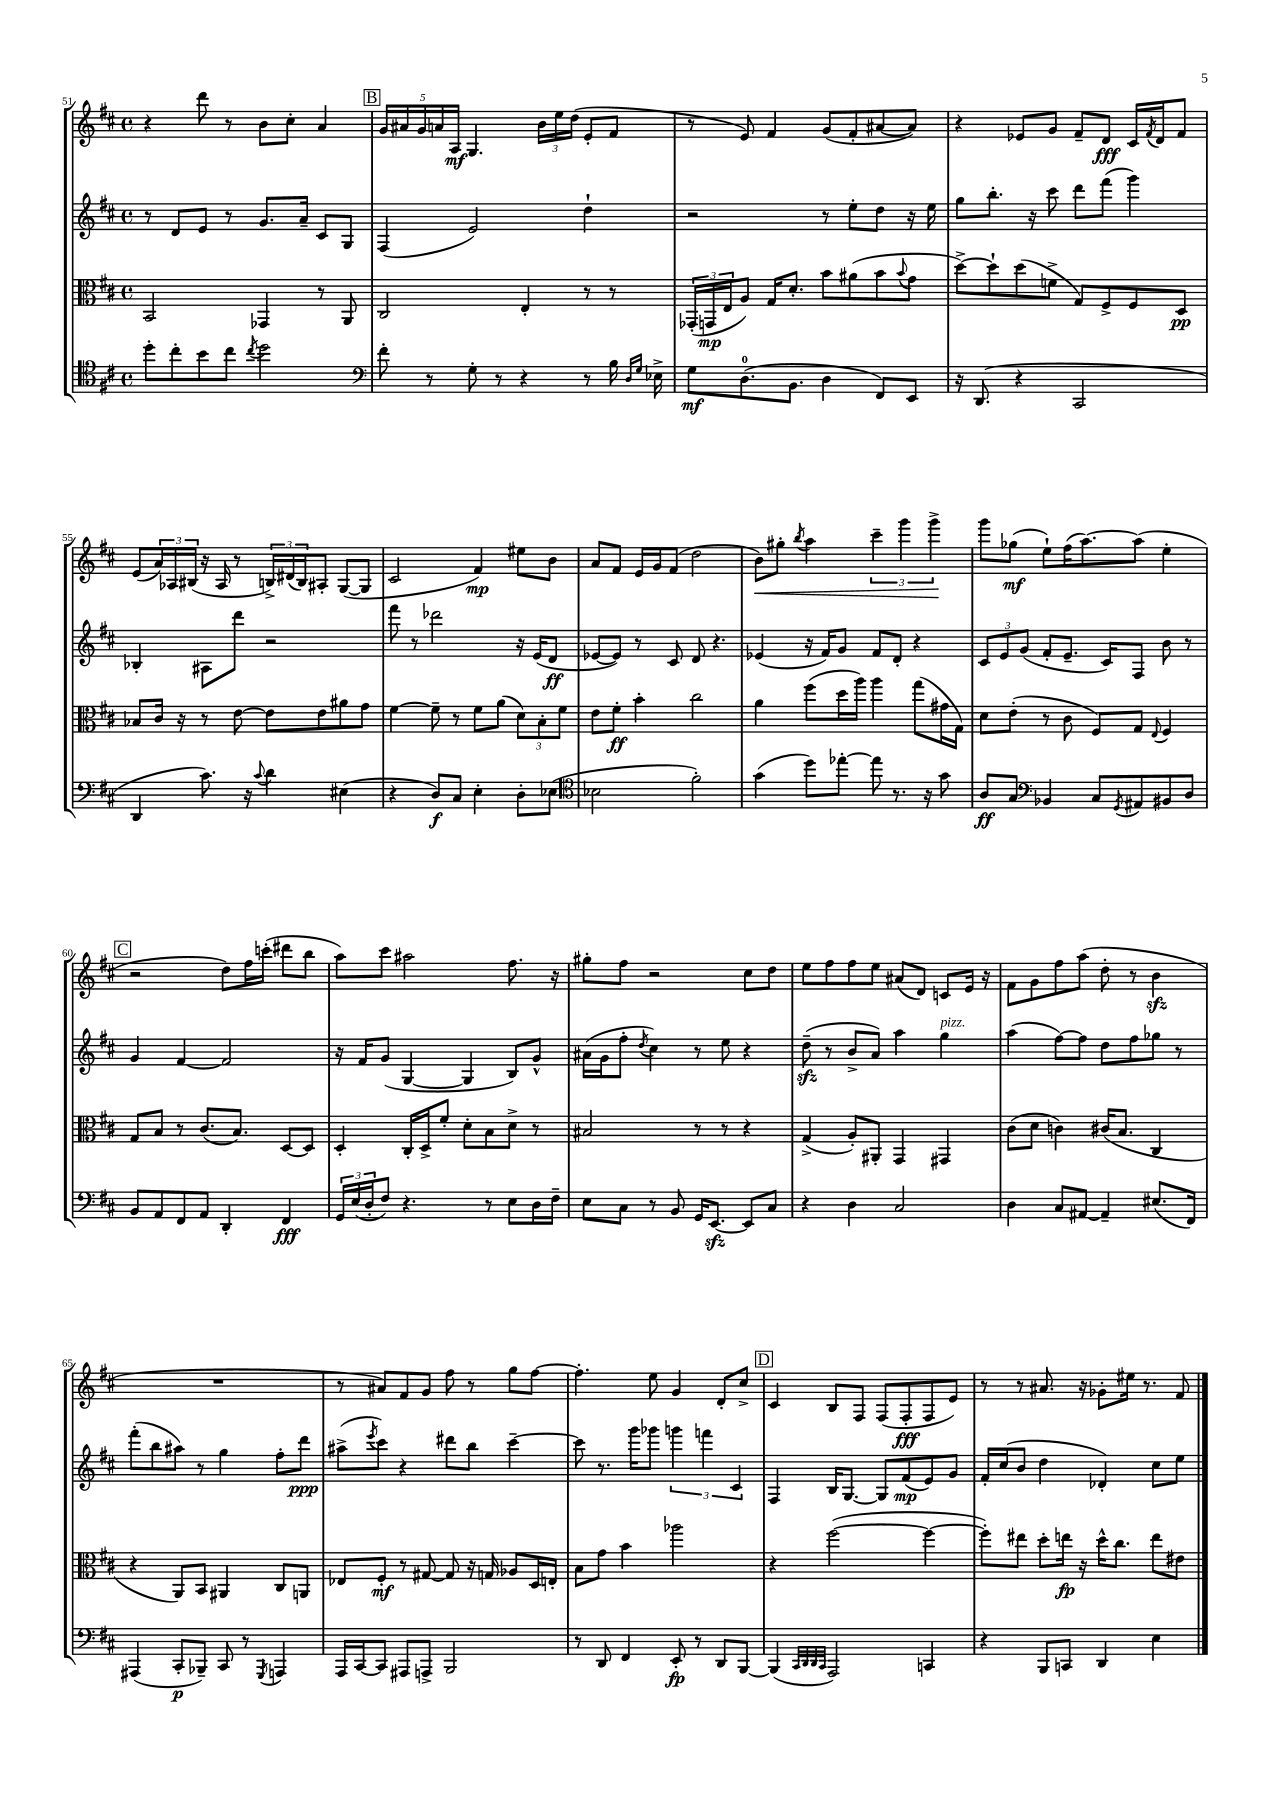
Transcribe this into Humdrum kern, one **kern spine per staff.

**kern	**kern	**kern	**kern
*staff4	*staff3	*staff2	*staff1
*clefC4	*clefC3	*clefG2	*clefG2
*k[f#c#]	*k[f#c#]	*k[f#c#]	*k[f#c#]
*M4/4	*M4/4	*M4/4	*M4/4
*met(c)	*met(c)	*met(c)	*met(c)
8dd'\L	2BB/	8r	4r
8cc#'\	.	8d/L	.
8b\	.	8e/J	8ddd\
8cc#\J	.	8r	8r
8qcc#/	.	.	.
2dd\	4GG-/	8.g/L	8b\L
.	.	.	8cc#'\J
.	.	16a~/Jk	.
.	8r	8c#/L	4a/
.	8AA/	8G/J	.
=	=	=	=
*clefF4	*	*	*
8f#'\	2C#/	(4F#/	20g/LL
.	.	.	20a#/
.	.	.	20g/
8r	.	.	.
.	.	.	20a/
.	.	.	20A/JJ
8G'\	.	2e/)	4.G/
8r	.	.	.
4r	4E'/	.	.
.	.	.	24b\LL
.	.	.	24ee\
.	.	.	(24dd\JJ
8r	8r	4dd`\	8e'/L
16B\	8r	.	8f#/J
16qqD/LL	.	.	.
16qqG/JJ	.	.	.
16E-^\	.	.	.
=	=	=	=
8G\L	(24GG-'/LL	2r	8r
.	24GG/	.	.
.	24E/J	.	.
(8.D\	8A/J)	.	8e/)
.	16G/LK	.	4f#/
8.BB\J	8.d'/J	.	.
4D\	8b\L	8r	(8g/L
.	(8a#\	8ee'\L	8f#'/
8FF#/L)	8b\	8dd\J	[8a#/
.	8qqb/	.	.
8EE/J	8g\J	16r	8a#/]J)
.	.	16ee\	.
=	=	=	=
16r	[8dd^\L)	8gg\L	4r
(8.DD/	.	.	.
.	8dd`\]	8.bb'\J	.
4r	(8dd\	.	8e-/L
.	.	16r	.
.	8f^\J	8ccc#\	8g/J
2CC#/	8G/L)	8ddd\L	8f#~/L
.	8F#^/	(8fff#\J	8d/J
.	8F#/	4ggg\)	16c#/LL
.	.	.	8qf#/
.	.	.	16d/J
.	8D/J	.	8f#/J
=	=	=	=
4DD/	8B-/L	4B-'/	(8e/L
.	16c#/Jk	.	24a/L)
.	.	.	24A-/
.	16r	.	.
.	.	.	(24B#/JJ
8.c#\)	8r	8A#\L	16r
.	.	.	16A-/
.	[8e\	8ddd\J	8r
16r	.	.	.
8qqc#/	.	.	.
4d\	8e\]L	2r	24B^/LL)
.	.	.	(24d#/
.	.	.	24B/J)
.	8e\	.	8A#'/J
(4E#\	8a#\	.	([8G/L
.	8g\J	.	8G/]J
=	=	=	=
4r	[4f#\	8fff#\	2c#/
.	.	8r	.
8D/L)	8f#~\]	2ddd-\	.
8C#/J	8r	.	.
4E'\	8f#\L	.	4f#/)
.	(8a\J	.	.
8D'\L	12d\L)	16r	8ee#\L
.	.	(16e/LK	.
.	12B'\	.	.
(8E-\J	.	8d/J	8b\J
.	12f#\J	.	.
=	=	=	=
*clefC4	*	*	*
2B-\	8e\L	[8e-/L	8a/L
.	8f#'\J	8e-/]J)	8f#/J
.	4b'\	8r	16e/LL
.	.	.	16g/J
.	.	8c#/	(8f#/J
2f#'\)	2cc#\	8d/	2dd\
.	.	4.r	.
=	=	=	=
(4g\	4a\	(4e-/	8b\L)
.	.	.	8gg#'\J
.	.	.	8qbb/
8dd\L)	(8ff#\L	16r	4aa\
.	.	16f#/LK)	.
[8ee-'\J	16dd\L	8g/J	.
.	16aa\JJ)	.	.
8ee-\]	4aa\	8f#/L	6ccc#~\
8.r	.	8d'/J	.
.	.	.	6ggg\
.	(8gg\L	4r	.
16r	.	.	.
.	.	.	6ggg^\
8g\	16g#\L	.	.
.	16G\JJ)	.	.
=	=	=	=
8A/L	8d\L	12c#/L	8ggg\L
.	.	12e/	.
8G/J	(8e'\J	.	(8gg-\J
.	.	(12g/J	.
*clefF4	*	*	*
4BB-/	8r	8f#'/L	8ee`\L)
.	8c#\	8.e~/J	(16ff#\K
.	.	.	[8.aa\)
8C#/L	8F#/L)	.	.
.	.	16c#/LK)	.
8qGG/	.	.	.
8AA#/	8G/J	8F#/J	(8aa\]J
.	8qqE/	.	.
8BB#/	4F#/	8b\	4ee'\
8D/J	.	8r	.
=	=	=	=
8BB/L	8G/L	4g/	2r
8AA/	8B/J	.	.
8FF#/	8r	[4f#/	.
8AA/J	(8.c#/L	.	.
4DD'/	.	2f#/]	8dd\L)
.	8.B/J)	.	.
.	.	.	16ff#\L
.	.	.	(16ccc'\JJ
4FF#/	[8D/L	.	8ddd#\L
.	8D/]J	.	8bb\J
=	=	=	=
24GG/LL	4D'/	16r	8aa\L)
(24E/	.	.	.
.	.	16f#/LK	.
24D'/J	.	.	.
8F#/J)	.	(8g/J	8ccc#\J
4.r	16C#'/LL	[4G/	2aa#\
.	16D^/J	.	.
.	8f#'/J	.	.
.	8d'\L	4G/]	.
8r	8B\	.	.
8E\L	8d^\J	8B/L)	8.ff#\
16D\L	8r	8g^^/J	.
16F#~\JJ	.	.	16r
=	=	=	=
8E\L	2B#/	(16a#\LL	8gg#'\L
.	.	16g\J	.
8C#\J	.	8ff#'\J	8ff#\J
.	.	8qdd/	.
8r	.	4cc#\)	2r
8BB/	.	.	.
16GG/LK	8r	8r	.
[8.EE/J	.	.	.
.	8r	8ee\	.
8EE/]L	4r	4r	8cc#\L
8C#/J	.	.	8dd\J
=	=	=	=
4r	(4G^/	(8dd~\	8ee\L
.	.	8r	8ff#\
4D\	8A'/L)	8b^/L	8ff#\
.	8AA#'/J	8a/J)	8ee\J
2C#/	4GG/	4aa\	(8a#/L
.	.	.	8d/J)
.	4GG#/	4gg\	8c/L
.	.	.	16e/Jk
.	.	.	16r
=	=	=	=
4D\	(8c#\L	(4aa\	8f#\L
.	8d\J	.	8g\
8C#/L	4c\)	[8ff#\L)	8ff#\
[8AA#/J	.	8ff#\]J	(8aa\J
4AA#~/]	(16c#/LK	8dd\L	8dd'\
.	8.B/J	.	.
.	.	8ff#\	8r
(8.E#/L	4C#/	8gg-\J	4b\
.	.	8r	.
16FF#/Jk)	.	.	.
=	=	=	=
(4AAA#/	4r	(8fff#'\L	1r
.	.	8bb\	.
8CC#'/L	8AA/L)	8aa#\J)	.
8BBB-~/J)	8BB/J	8r	.
8CC#/	4AA#/	4gg\	.
8r	.	.	.
8qGGG/	.	.	.
4AAA/	8C#/L	8ff#'\L	.
.	8AA/J	8ddd\J	.
=	=	=	=
16AAA/LL	8E-/L	(8aa#^\L	8r
[16CC#/J	.	.	.
.	.	8qeee/	.
8CC#/]J	8F#'/J	8ccc#\J)	8a#/L)
8AAA#/L	8r	4r	8f#/
8AAA^/J	[8G#/	.	8g/J
2BBB/	8G#/]	8ddd#\L	8ff#\
.	16r	8bb\J	8r
.	16G/	.	.
.	8A-/L	[4ccc#~\	8gg\L
.	16D/L	.	[8ff#\J
.	16E'/JJ	.	.
=	=	=	=
8r	8B\L	8ccc#\]	4.ff#'\]
8DD/	8g\J	8.r	.
4FF#/	4b\	.	.
.	.	16ggg\LK	.
.	.	8ggg-\J	8ee\
8EE'/	2aa-\	6ggg\	4g/
8r	.	.	.
.	.	6fff\	.
8DD/L	.	.	8d'/L
.	.	6c#/	.
[8BBB/J	.	.	8cc#^/J
=	=	=	=
(4BBB/]	4r	4F#/	4c#/
32qqCC#/LLL	.	.	.
32qqDD/	.	.	.
32qqDD/	.	.	.
32qqCC#/JJJ	.	.	.
2AAA/)	([2ff#\	16B/LK	8B/L
.	.	[8.G/J	.
.	.	.	8F#/J
.	.	8G/]L	(8F#/L
.	.	(8f#/	8F#'/
4CC/	4ff#\_	8e/)	8F#/
.	.	8g/J	8e/J)
=	=	=	=
4r	8ff#'\]L)	16f#'/LL	8r
.	.	(16cc#/J	.
.	8ee#\J	8b/J	8r
8BBB/L	8dd'\L	4dd\	8.a#/
8CC/J	16ee\Jk	.	.
.	16r	.	16r
4DD/	16dd^^\LK	4d-'/)	8g-'\L
.	8.cc#\J	.	.
.	.	.	16ee#\Jk
.	.	.	8.r
4E\	8ee\L	8cc#\L	.
.	8e#\J	8ee\J	8f#/
==	==	==	==
*-	*-	*-	*-
